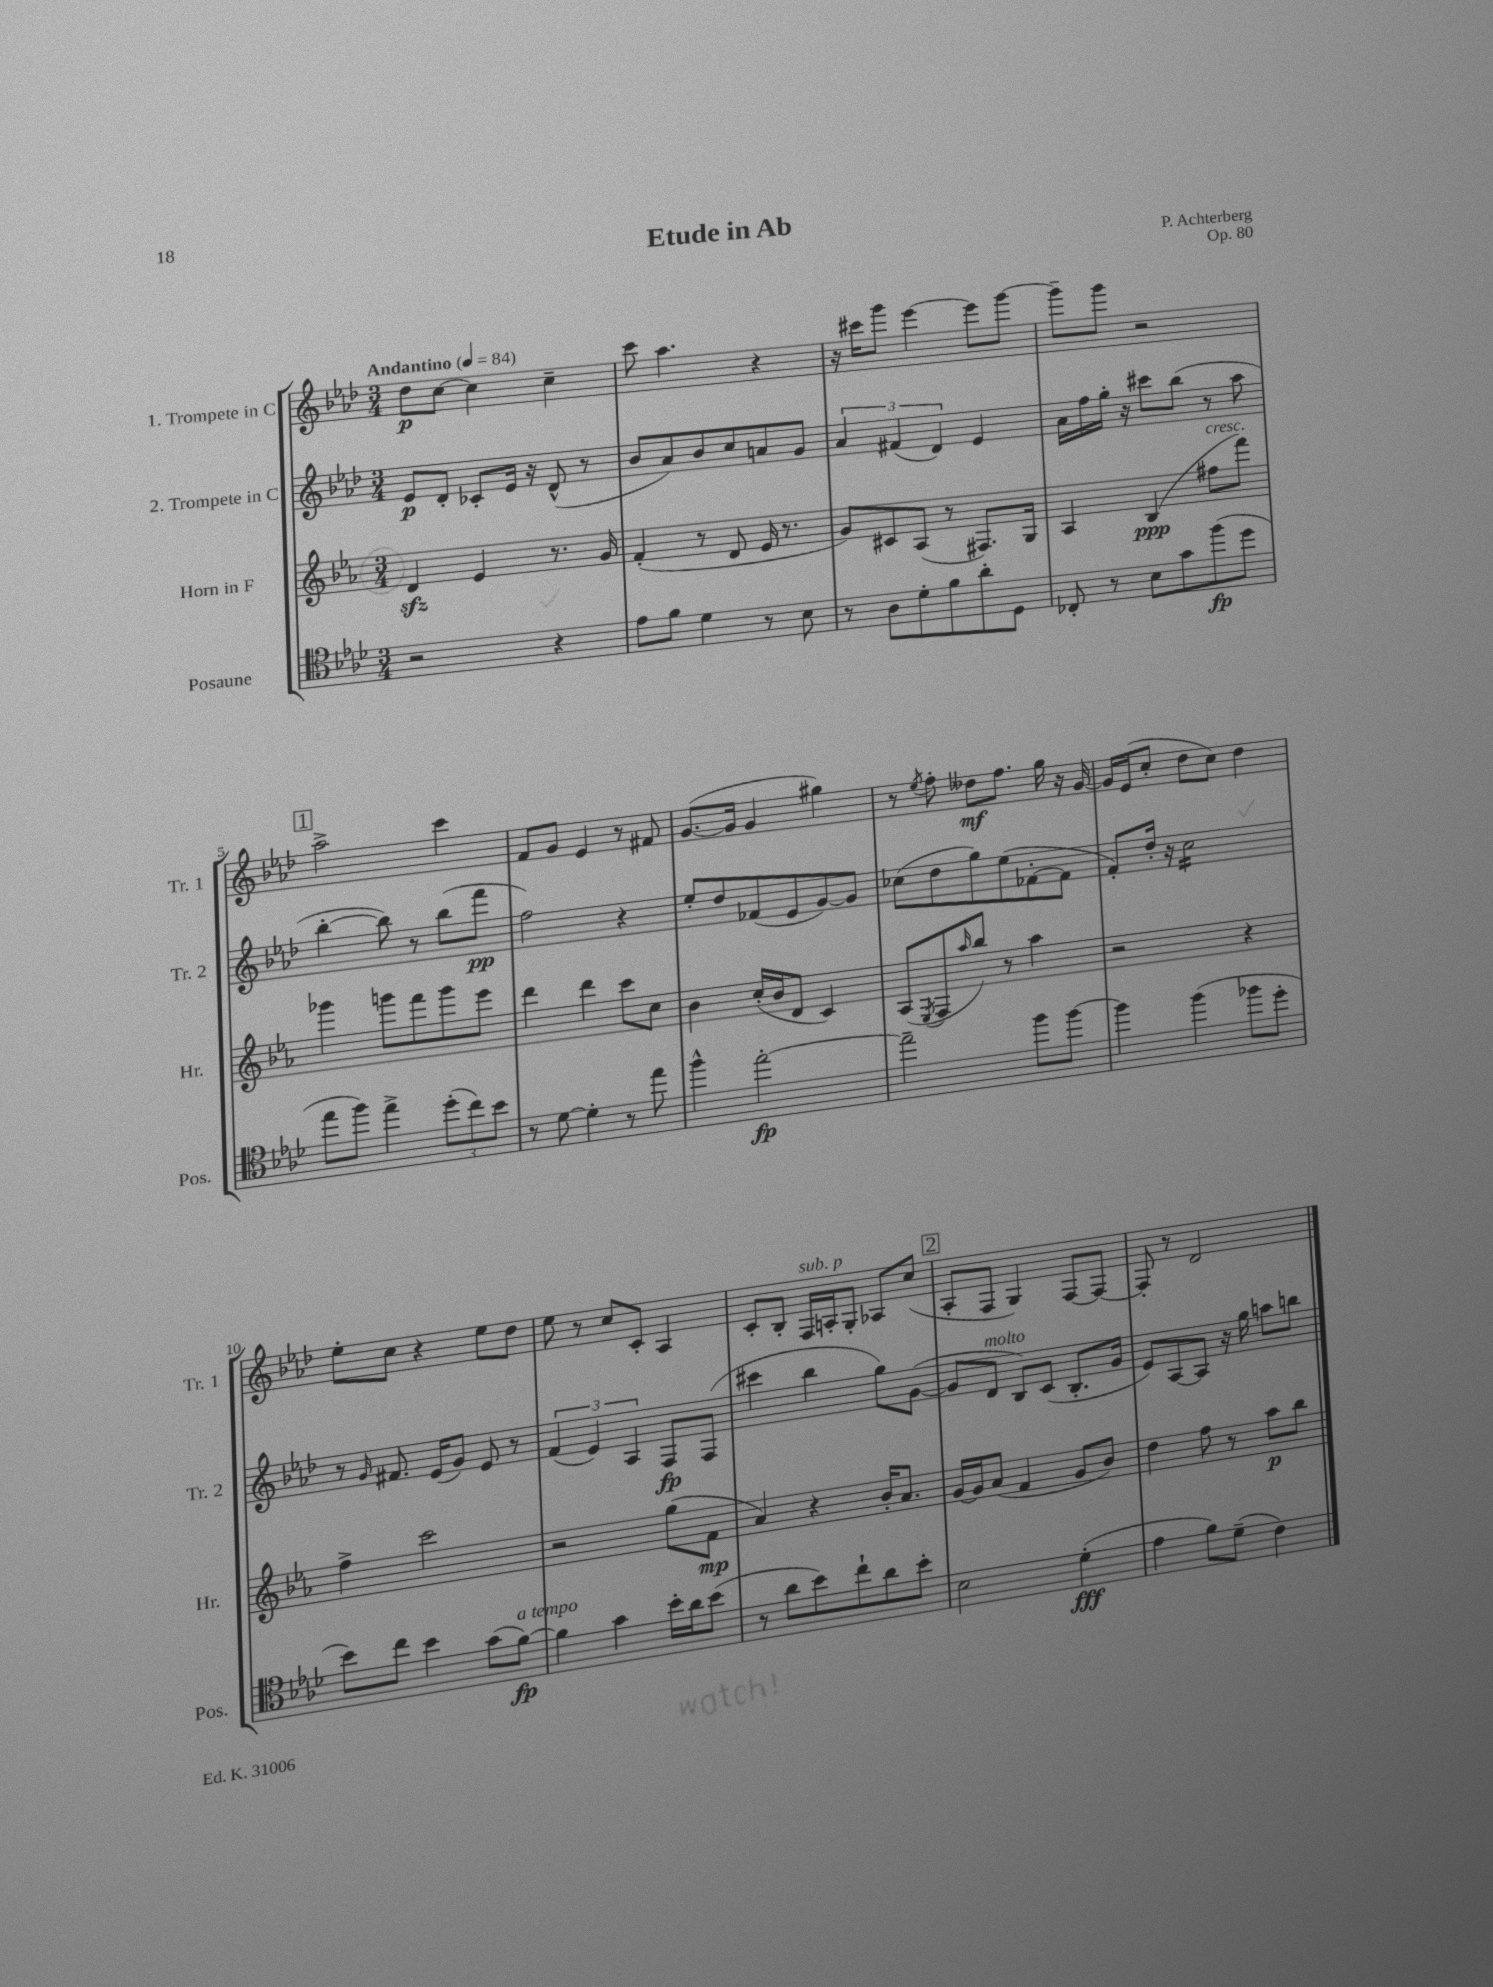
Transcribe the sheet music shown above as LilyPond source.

\header { title = "Etude in Ab" composer = "P. Achterberg" opus = "Op. 80" }
<<
\new StaffGroup <<
\new Staff = "s0" \with { instrumentName = "1. Trompete in C" shortInstrumentName = "Tr. 1" } {
    \clef treble \key aes \major \numericTimeSignature \time 3/4 \tempo "Andantino" 4 = 84
    des''8\p c''8~ c''4 c''4-- |
    c'''8 aes''4. r4 |
    r16 cis'''16 g'''8 ees'''4~ ees'''8 g'''8~ |
    g'''8-- g'''8 r2 |
    \mark \markup { \box "1" } aes''2-> c'''4 |
    f'8 g'8 ees'4 r8 fis'8 |
    g'8.~( g'16 g'4 gis''4) |
    r8 \acciaccatura { ees''8 } f''8-. deses''8\mf f''8. g''16 r16 g'16~ |
    g'16 ees'16( c''8-. des''8 c''8) des''4 |
    ees''8-. c''8 r4 ees''8 des''8 |
    ees''8 r8 c''8 c'8-. aes4 |
    c'8-. bes8-. f16^\markup { \italic "sub. p" } a16-. g8-. aes8 c''8( |
    \mark \markup { \box "2" } aes8-. f8 g4) f8~ f8~ |
    f8-. r8 des'2 \bar "|." |
}
\new Staff = "s1" \with { instrumentName = "2. Trompete in C" shortInstrumentName = "Tr. 2" } {
    \clef treble \key aes \major \numericTimeSignature \time 3/4
    ees'8\p des'8-. ces'8-. ees'16 r16 des'8-^( r8 |
    bes'8 aes'8) bes'8 c''8 a'8 g'8 |
    \tuplet 3/2 { aes'4 fis'4( des'4) } ees'4 |
    aes'16 f''16 g''16-. r16 cis'''8 bes''8( r8 aes''8 |
    \mark \markup { \box "1" } bes''4~-. bes''8) r8 bes''8( f'''8\pp |
    f''2) r4 |
    ees''8-. des''8 fes'8( ees'8 g'8~) g'8 |
    ces''8( des''8 g''8) ees''8( fes'8~-. fes'8 |
    f'8-.) des''16-. r16 c''2:16 |
    r8 \grace { g'16 } fis'8. ees'16( g'8) ees'8 r8 |
    \tuplet 3/2 { f'4( ees'4) aes4 } f8\fp f8( |
    cis'''4 bes''4 g''8) g'8~( |
    \mark \markup { \box "2" } g'8 des'8^\markup { \italic "molto" } bes8) c'8( bes8.-. g'16 |
    ees'8) aes8~ aes8 r16 g''16 a''8 b''8 \bar "|." |
}
\new Staff = "s2" \with { instrumentName = "Horn in F" shortInstrumentName = "Hr." } {
    \clef treble \key ees \major \numericTimeSignature \time 3/4
    d'4\sfz ees'4 r8. g'16 |
    f'4-.( r8 d'8 ees'16 r8. |
    g'8) cis'8 aes8( r8 fis8.) g16 |
    aes4 bes4\ppp( fis''8^\markup { \italic "cresc." } f'''8) |
    \mark \markup { \box "1" } ges'''4 g'''8 f'''8 g'''8 ees'''8 |
    d'''4 d'''4 c'''8 c''8 |
    bes'4 c''16-.( bes'16 d'8 c'4) |
    aes8( \acciaccatura { ees8 } f8 \grace { aes''16 } bes''8) r8 aes''4 |
    r2 r4 |
    f''4-> c'''2 |
    r2 g''8( f'8\mp |
    aes'4) r4 bes'16-. aes'8. |
    \mark \markup { \box "2" } g'16~ g'16 aes'8( f'4 g'8 bes'8) |
    d''4 f''8 r8 aes''8\p bes''8 \bar "|." |
}
\new Staff = "s3" \with { instrumentName = "Posaune" shortInstrumentName = "Pos." } {
    \clef tenor \key aes \major \numericTimeSignature \time 3/4
    r2 r4 |
    ees'8 f'8 des'4 r8 bes8 |
    r8 aes8 des'8-. f'8 aes'8-. des8 |
    ces8-. r8 bes8 g'8 f''8\fp( des''8 |
    \mark \markup { \box "1" } ees''8 f''8) ees''4-> \tuplet 3/2 { des''8-.( c''8) bes'8 } |
    r8 des'8~ des'4-. r8 ees''8 |
    f''4-^ ees''2~-.\fp |
    ees''2-- f''8 f''8~ |
    f''4 f''4( fes''8 des''8-. |
    bes'8) c''8 bes'4 g'8( f'8~\fp^\markup { \italic "a tempo" }) |
    f'4 g'4 bes'16-. aes'16 bes'8( |
    r8 aes'8 bes'8) c''8-! aes'8 bes'8-. |
    \mark \markup { \box "2" } bes2 des'4-.\fff( |
    ees'4 f'8) des'8--( c'4) \bar "|." |
}
>>
>>
